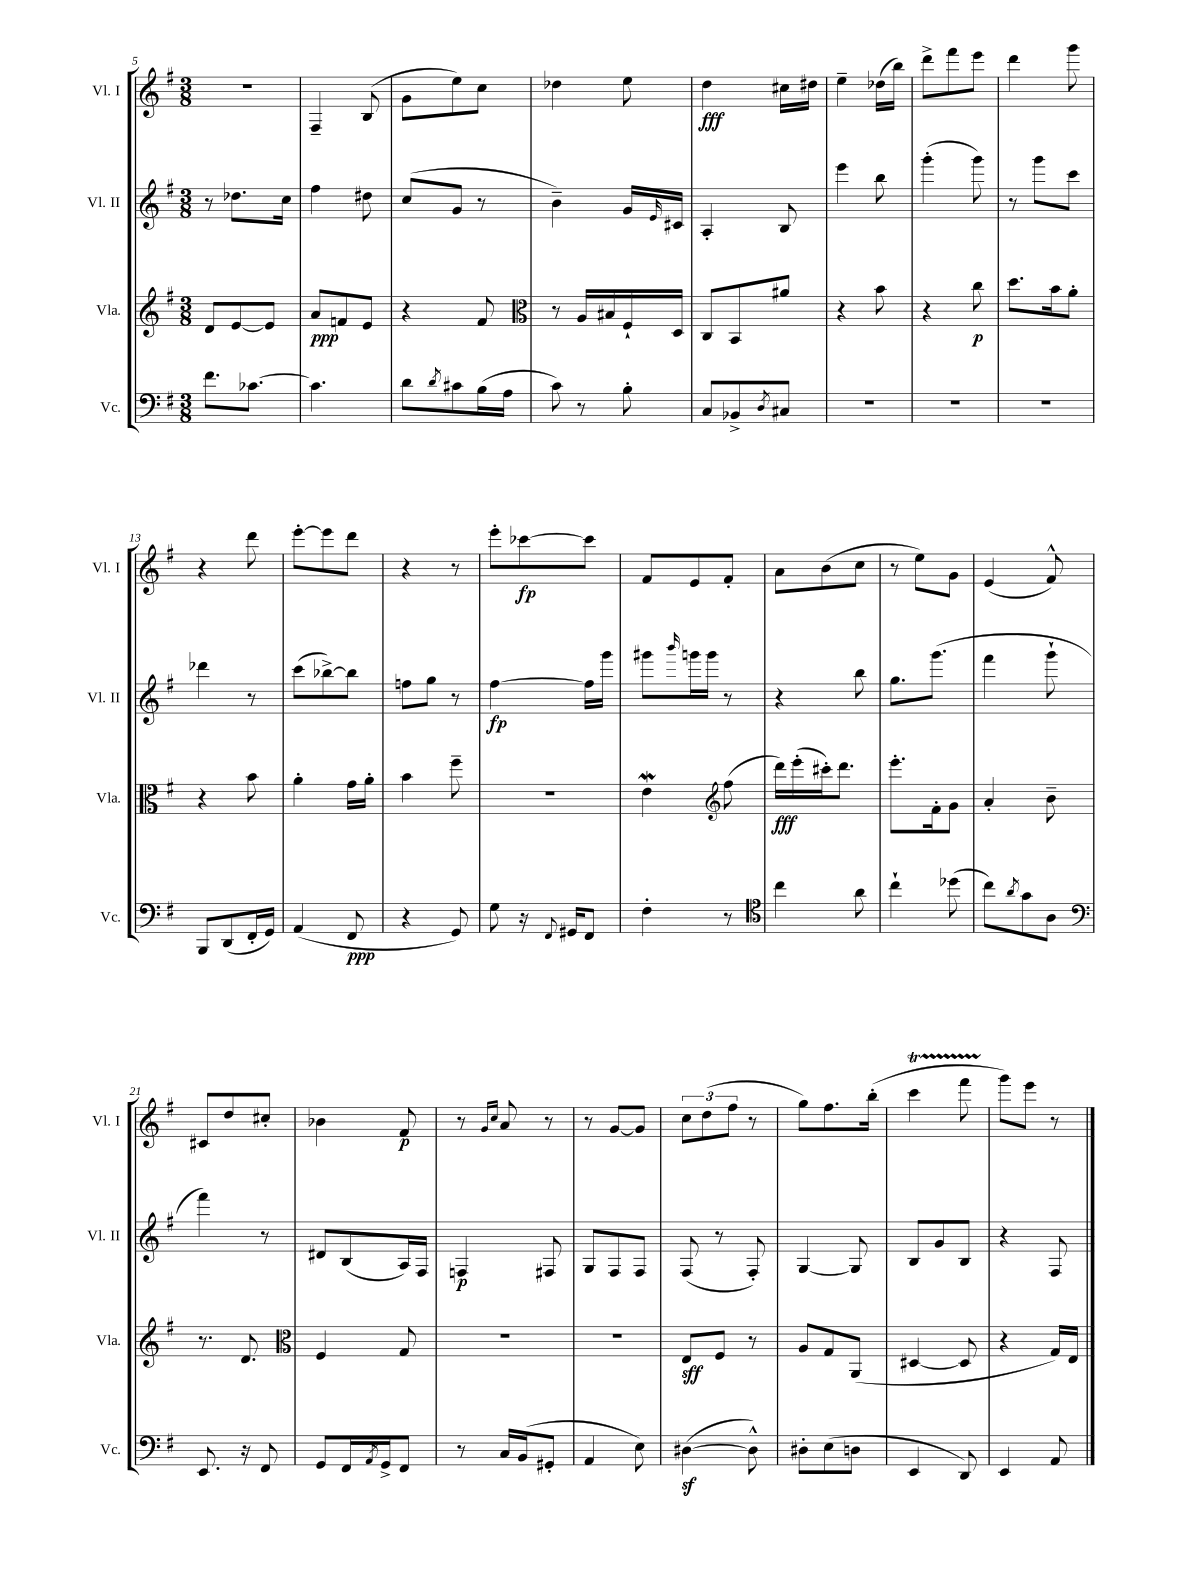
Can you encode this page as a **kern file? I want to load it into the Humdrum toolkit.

**kern	**dynam	**kern	**dynam	**kern	**dynam	**kern	**dynam
*part4	*part4	*part3	*part3	*part2	*part2	*part1	*part1
*staff4	*staff4	*staff3	*staff3	*staff2	*staff2	*staff1	*staff1
*I"Vc.	*	*I"Vla.	*	*I"Vl. II	*	*I"Vl. I	*
*I'Vc.	*	*I'Vla.	*	*I'Vl. II	*	*I'Vl. I	*
*clefF4	*	*clefG2	*	*clefG2	*	*clefG2	*
*k[f#]	*	*k[f#]	*	*k[f#]	*	*k[f#]	*
*M3/8	*	*M3/8	*	*M3/8	*	*M3/8	*
=5	=5	=5	=5	=5	=5	=5	=5
8.f#\L	.	8d/L	.	8r	.	4.r	.
.	.	[8e/	.	8.dd-X\L	.	.	.
[8.c-X\J	.	.	.	.	.	.	.
.	.	8e/J]	.	.	.	.	.
.	.	.	.	16cc\Jk	.	.	.
=6	=6	=6	=6	=6	=6	=6	=6
4.c-\]	.	8a/L	ppp	4ff#\	.	4F#~/	.
.	.	8fn/	.	.	.	.	.
.	.	8e/J	.	8dd#X\	.	(8B/	.
=7	=7	=7	=7	=7	=7	=7	=7
8d\L	.	4r	.	(8cc/L	.	8g\L	.
8qd/	.	.	.	.	.	.	.
8c#X\	.	.	.	8g/J	.	8ee\)	.
(16B\L	.	8f#/	.	8r	.	8cc\J	.
16A\JJ	.	.	.	.	.	.	.
=8	=8	=8	=8	=8	=8	=8	=8
*	*	*clefC3	*	*	*	*	*
8c\)	.	8r	.	4b~\)	.	4dd-X\	.
8r	.	16A/LL	.	.	.	.	.
.	.	16B#X/	.	.	.	.	.
8B'\	.	16F#`/	.	16g/LL	.	8ee\	.
.	.	.	.	16qqe/	.	.	.
.	.	16D/JJ	.	16c#X/JJ	.	.	.
=9	=9	=9	=9	=9	=9	=9	=9
8C/L	.	8C/L	.	4A'/	.	4dd\	fff
8BB-X^/	.	8BB/	.	.	.	.	.
8qD/	.	.	.	.	.	.	.
8C#X/J	.	8a#X/J	.	8B/	.	16cc#X\LL	.
.	.	.	.	.	.	16dd#X\JJ	.
=10	=10	=10	=10	=10	=10	=10	=10
4.r	.	4r	.	4eee\	.	4ee~\	.
.	.	8b\	.	8bb\	.	(16dd-X\LL	.
.	.	.	.	.	.	16bb\JJ)	.
=11	=11	=11	=11	=11	=11	=11	=11
4.r	.	4r	.	(4ggg'\	.	8ddd^\L	.
.	.	.	.	.	.	8fff#\	.
.	.	8cc\	p	8ggg\)	.	8eee\J	.
=12	=12	=12	=12	=12	=12	=12	=12
4.r	.	8.dd\L	.	8r	.	4ddd\	.
.	.	.	.	8ggg\L	.	.	.
.	.	16b\k	.	.	.	.	.
.	.	8a'\J	.	8ccc\J	.	8ggg\	.
!!LO:LB:g=z
=13	=13	=13	=13	=13	=13	=13	=13
8BBB/L	.	4r	.	4ddd-X\	.	4r	.
(8DD/	.	.	.	.	.	.	.
16FF#'/L	.	8b\	.	8r	.	8ddd\	.
16GG/JJ)	.	.	.	.	.	.	.
=14	=14	=14	=14	=14	=14	=14	=14
(4AA/	.	4a'\	.	(8ccc\L	.	[8eee'\L	.
.	.	.	.	[8bb-X^\)	.	8eee\]	.
8FF#/	ppp	16g\LL	.	8bb-\J]	.	8ddd\J	.
.	.	16a'\JJ	.	.	.	.	.
=15	=15	=15	=15	=15	=15	=15	=15
4r	.	4b\	.	8ffn\L	.	4r	.
.	.	.	.	8gg\J	.	.	.
8GG/)	.	8ff#~\	.	8r	.	8r	.
=16	=16	=16	=16	=16	=16	=16	=16
8G\	.	4.r	.	[4ff#\	fp	8eee'\L	.
16r	.	.	.	.	.	[8ccc-X\	fp
8qqFF#/	.	.	.	.	.	.	.
16GG#X/KL	.	.	.	.	.	.	.
8FF#/J	.	.	.	16ff#\LL]	.	8ccc-\J]	.
.	.	.	.	16ggg\JJ	.	.	.
=17	=17	=17	=17	=17	=17	=17	=17
4F#'\	.	4eW\	.	8ggg#X\L	.	8f#/L	.
.	.	.	.	16qqbbb/	.	.	.
.	.	.	.	16gggn\L	.	8e/	.
.	.	.	.	16ggg\JJ	.	.	.
*	*	*clefG2	*	*	*	*	*
8r	.	(8ff#\	.	8r	.	8f#'/J	.
=18	=18	=18	=18	=18	=18	=18	=18
*clefC4	*	*	*	*	*	*	*
4cc\	.	16ddd\LL)	fff	4r	.	8a\L	.
.	.	(16eee'\	.	.	.	.	.
.	.	16ccc#X'\J)	.	.	.	(8b\	.
.	.	8.ddd\J	.	.	.	.	.
8a\	.	.	.	8bb\	.	8cc\J	.
=19	=19	=19	=19	=19	=19	=19	=19
4cc`\	.	8.eee'\L	.	8.gg\L	.	8r	.
.	.	.	.	.	.	8ee\L)	.
.	.	16f#'\k	.	(8.ggg\J	.	.	.
(8dd-X\	.	8g\J	.	.	.	8g\J	.
=20	=20	=20	=20	=20	=20	=20	=20
8cc\L)	.	4a'/	.	4fff#\	.	(4e/	.
8qa/	.	.	.	.	.	.	.
8g\	.	.	.	.	.	.	.
8A\J	.	8b~\	.	8ggg`\	.	8f#^^/)	.
!!LO:LB:g=z
=21	=21	=21	=21	=21	=21	=21	=21
*clefF4	*	*	*	*	*	*	*
8.EE/	.	8.r	.	4fff#\)	.	8c#X/L	.
.	.	.	.	.	.	8dd/	.
16r	.	8.d/	.	.	.	.	.
8FF#/	.	.	.	8r	.	8cc#X'/J	.
=22	=22	=22	=22	=22	=22	=22	=22
*	*	*clefC3	*	*	*	*	*
8GG/L	.	4F#/	.	8d#X/L	.	4b-X\	.
16FF#/L	.	.	.	(8B/	.	.	.
8qAA/	.	.	.	.	.	.	.
16GG^/J	.	.	.	.	.	.	.
8FF#/J	.	8G/	.	16A/L)	.	8f#/	p
.	.	.	.	16F#/JJ	.	.	.
=23	=23	=23	=23	=23	=23	=23	=23
8r	.	4.r	.	4Fn/	p	8r	.
.	.	.	.	.	.	16qqg/LL	.
.	.	.	.	.	.	16qqcc/JJ	.
16C/LL	.	.	.	.	.	8a/	.
(16BB/J	.	.	.	.	.	.	.
8GG#X'/J	.	.	.	8F#X/	.	8r	.
=24	=24	=24	=24	=24	=24	=24	=24
4AA/	.	4.r	.	8G/L	.	8r	.
.	.	.	.	8F#/	.	[8g/L	.
8E\)	.	.	.	8F#/J	.	8g/J]	.
=25	=25	=25	=25	=25	=25	=25	=25
([4D#Xz\	.	8E/L	sff	(8F#/	.	12cc\L	.
.	.	.	.	.	.	(12dd\	.
.	.	8F#/J	.	8r	.	.	.
.	.	.	.	.	.	12ff#\J	.
8D#^^\])	.	8r	.	8F#'/)	.	8r	.
=26	=26	=26	=26	=26	=26	=26	=26
8D#X'\L	.	8A/L	.	[4G/	.	8gg\L)	.
(8E\	.	8G/	.	.	.	8.ff#\	.
8Dn\J	.	(8AA/J	.	8G/]	.	.	.
.	.	.	.	.	.	(16bb'\Jk	.
=27	=27	=27	=27	=27	=27	=27	=27
4EE/	.	[4D#X/	.	8B/L	.	4cccT\	.
.	.	.	.	8g/	.	.	.
8DD/)	.	8D#/]	.	8B/J	.	8fff#TTT\	.
=28	=28	=28	=28	=28	=28	=28	=28
4EE/	.	4r	.	4r	.	8ggg\L)	.
.	.	.	.	.	.	8eee\J	.
8AA/	.	16G/LL)	.	8F#/	.	8r	.
.	.	16E/JJ	.	.	.	.	.
==	==	==	==	==	==	==	==
*-	*-	*-	*-	*-	*-	*-	*-
